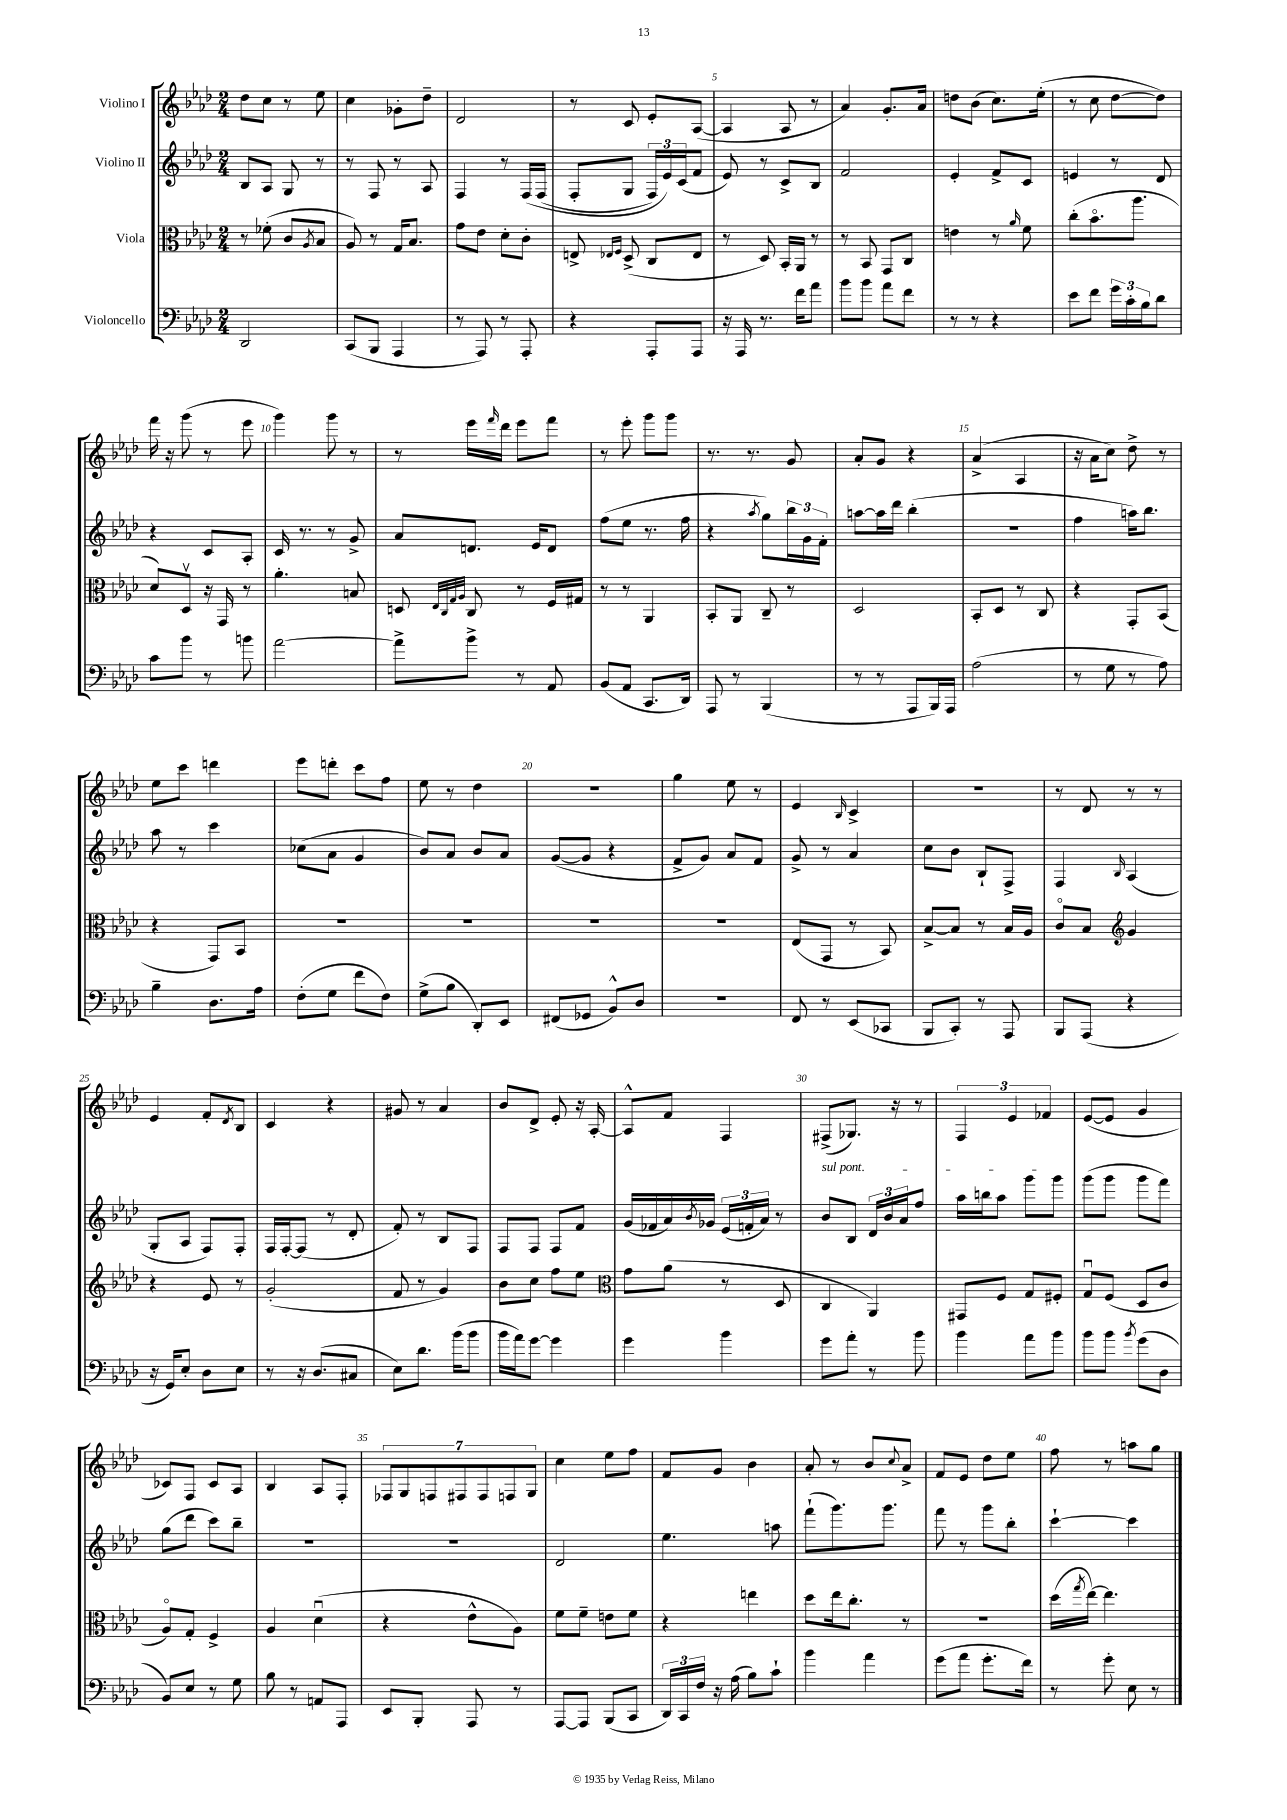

**kern	**kern	**kern	**kern
*part4	*part3	*part2	*part1
*staff4	*staff3	*staff2	*staff1
*I"Violoncello	*I"Viola	*I"Violino II	*I"Violino I
*clefF4	*clefC3	*clefG2	*clefG2
*k[b-e-a-d-]	*k[b-e-a-d-]	*k[b-e-a-d-]	*k[b-e-a-d-]
*M2/4	*M2/4	*M2/4	*M2/4
=1	=1	=1	=1
2DD-/	8r	8B-/L	8dd-\L
.	(8f-X'\	8A-/J	8cc\J
.	8c/L	8G/	8r
.	8qA-/	.	.
.	8B-/J	8r	8ee-\
=2	=2	=2	=2
(8CC/L	8A-/)	8r	4cc\
8BBB-/J	8r	8F/	.
4AAA-/	16G/KL	8r	8g-X'\L
.	8.B-/J	.	.
.	.	8A-/	8dd-~\J
=3	=3	=3	=3
8r	8g\L	4F/	2d-/
8AAA-/)	8e-\J	.	.
8r	8d-'\L	8r	.
8AAA-'/	8c'\J	(16F/LL	.
.	.	(16F/JJ	.
=4	=4	=4	=4
4r	8En^/	8F'/L	8r
.	16qqE-X/LL	.	.
.	16qqF/JJ	.	.
.	(8D-^/	8G/J	8c/
8AAA-'/L	8C/L	24F/LL)	8e-'/L
.	.	24e-/)	.
.	.	(24c/J	.
8AAA-/J	8E-/J	8f/J	([8A-/J
=5	=5	=5	=5
16r	8r	8e-/)	4A-/]
16AAA-/	.	.	.
8.r	8D-/)	8r	.
.	16BB-'/LL	8c^/L	8A-/
16f\KL	16AA-/JJ	.	.
8a-\J	8r	8B-/J	8r
=6	=6	=6	=6
8b-\L	8r	2f/	4a-/)
8b-\J	8BB-/	.	.
8a-\L	8GG/L	.	8.g'/L
8f\J	8C/J	.	.
.	.	.	16a-/Jk
=7	=7	=7	=7
8r	4en\	4e-'/	8ddn\L
8r	.	.	(8b-\J
4r	8r	8f^/L	8.cc\L)
.	16qqa-/	.	.
.	8f\	8c/J	.
.	.	.	(16ee-'\Jk
=8	=8	=8	=8
8e-\L	(8cc'\L	4en/	8r
8f\J	8.b-\	.	8cc\
24g\LL	.	8r	[8dd-\L
24c'\	.	.	.
.	8.aa-\J	.	.
24B-\J	.	.	.
8d-\J	.	8d-/	8dd-\J])
!!LO:LB:g=z
=9	=9	=9	=9
8c\L	8d-/L)	4r	16fff\
.	.	.	16r
8b-\J	8D-v/J	.	(8ggg\
8r	16r	8c/L	8r
.	16GG/	.	.
8bn\	8r	8A-'/J	8eee-\
=10	=10	=10	=10
[2a-\	4.a-'\	16c/	4ggg\)
.	.	8.r	.
.	.	8r	8ggg\
.	8Bn/	8g^/	8r
=11	=11	=11	=11
8a-^\L]	8Dn/	8a-/L	8r
.	32qqE-/LLL	.	.
.	32qqC/	.	.
.	32qqG/	.	.
.	32qqA-/JJJ	.	.
8b-^\J	8C/	8.dn/J	16eee-\LL
.	.	.	16qqfff/
.	.	.	16ddd-\JJ
8r	8r	.	8eee-\L
.	.	16e-/KL	.
8AA-/	16F/LL	8d/J	8fff\J
.	16G#X/JJ	.	.
=12	=12	=12	=12
(8BB-/L	8r	(8ff\L	8r
8AA-/J	8r	8ee-\J	8eee-'\
8.CC/L	4AA-/	8.r	8ggg\L
.	.	.	8ggg\J
16DD-/Jk)	.	16ff\	.
=13	=13	=13	=13
8AAA-/	8BB-'/L	4r	8.r
8r	8AA-/J	.	.
.	.	.	8.r
.	.	8qaa-/	.
(4BBB-/	8C~/	8gg\L)	.
.	8r	24bb-\L	8g/
.	.	24g\	.
.	.	24f'\JJ	.
=14	=14	=14	=14
8r	2D-/	[8aan\L	8a-'/L
8r	.	16aa\L]	8g/J
.	.	16ddd-\JJ	.
8AAA-/L	.	(4bb-'\	4r
16BBB-/L)	.	.	.
16AAA-/JJ	.	.	.
=15	=15	=15	=15
(2A-\	8BB-'/L	2r	(4a-^/
.	8D-/J	.	.
.	8r	.	4A-/
.	8C/	.	.
=16	=16	=16	=16
8r	4r	4ff\	16r
.	.	.	16a-\KL
8G\	.	.	8cc\J)
8r	8GG'/L	16aan\KL)	8dd-^\
.	.	8.bb-\J	.
8A-\)	(8BB-/J	.	8r
!!LO:LB:g=z
=17	=17	=17	=17
4B-~\	4r	8aa-\	8ee-\L
.	.	8r	8ccc\J
8.D-\L	8GG/L)	4ccc\	4dddn\
.	8BB-/J	.	.
16A-\Jk	.	.	.
=18	=18	=18	=18
(8F'\L	2r	(8cc-X\L	8eee-\L
8G\J	.	8a-\J	8dddn'\J
8f\L	.	4g/	8ccc\L
8F\J)	.	.	8ff\J
=19	=19	=19	=19
(8G^\L	2r	8b-/L)	8ee-\
8B-\J	.	8a-/J	8r
8DD-'/L)	.	8b-/L	4dd-\
8EE-/J	.	8a-/J	.
=20	=20	=20	=20
(8FF#X/L	2r	([8g/L	2r
8GG-X/J	.	8g/J]	.
8BB-^^/L)	.	4r	.
8D-/J	.	.	.
=21	=21	=21	=21
2r	2r	8f^/L	4gg\
.	.	8g/J)	.
.	.	8a-/L	8ee-\
.	.	8f/J	8r
=22	=22	=22	=22
8FF/	(8E-/L	8g^/	4e-/
8r	8GG/J	8r	.
.	.	.	16qqB-/
(8EE-/L	8r	4a-/	4c^/
8CC-X/J	8BB-/)	.	.
=23	=23	=23	=23
8BBB-/L	[8B-^/L	8cc\L	2r
8CC'/J)	8B-/J]	8b-\J	.
8r	8r	8B-`/L	.
8AAA-/	16B-/LL	8F^/J	.
.	16A-/JJ	.	.
=24	=24	=24	=24
8BBB-/L	8c/L	4F/	8r
(8AAA-/J	8B-/J	.	8d-/
*	*clefG2	*	*
.	.	16qqB-/	.
4r	4g/	(4A-/	8r
.	.	.	8r
!!LO:LB:g=z
=25	=25	=25	=25
16r	4r	8G'/L	4e-/
16GG/KL)	.	.	.
8E-'/J	.	8A-/J	.
8D-\L	8e-/	8F/L)	8f'/L
.	.	.	8qd-/
8E-\J	8r	8F'/J	8B-/J
=26	=26	=26	=26
8r	(2g'/	16F/LL	4c/
.	.	[16F'/J	.
16r	.	(8F/J]	.
(8.D-/L	.	.	.
.	.	8r	4r
8C#X/J	.	8d-'/	.
=27	=27	=27	=27
8E-\L)	8f/	8f'/)	8g#X/
8.d-\J	8r	8r	8r
.	4g/)	8B-/L	4a-/
(16b-\KL	.	.	.
8b-\J	.	8F/J	.
=28	=28	=28	=28
16b-\LL	8b-\L	8F/L	8b-/L
16a-\J)	.	.	.
[8g\J	8cc\J	8F/J	8d-^/J
4g\]	8ff\L	8F/L	8e-'/
.	8ee-\J	8f/J	16r
.	.	.	[16A-'/
=29	=29	=29	=29
*	*clefC3	*	*
4g\	8g\L	(16g/LL	8A-^^/L]
.	.	16f-X/	.
.	(8a-\J	16a-/)	8f/J
.	.	8qb-/	.
.	.	16g-X/JJ	.
4b-\	8r	(24e-/LL	4F/
.	.	24fn'/	.
.	.	24a-/JJ)	.
.	8D-/	8r	.
=30	=30	=30	=30
!	!	!LO:TX:a:i:t=sul pont.	!
8g\L	4C/	8b-/L	(8F#X^/L
8a-'\J	.	8B-/J	8.G-X/J)
8r	4AA-/)	24d-/LL	.
.	.	24b-/	.
.	.	.	16r
.	.	24a-/J	.
8b-\	.	8ff/J	8r
=31	=31	=31	=31
4b-\	8GG#X/L	16aa-\LL	6F/
.	.	16bbn\J	.
.	8F/J	8aa-\J	.
.	.	.	6e-/
8a-\L	8G/L	8ggg\L	.
.	.	.	6f-X/
8b-\J	8F#X'/J	8ggg\J	.
=32	=32	=32	=32
8b-\L	8Gu/L	(8ggg\L	([8e-/L
8b-\J	(8F/J	8ggg\J	8e-/J]
8qb-/	.	.	.
(8g\L	8D-/L	8ggg\L	4g/
8D-\J	8c/J	8fff\J)	.
!!LO:LB:g=z
=33	=33	=33	=33
8BB-/L)	8A-/L)	(8gg\L	8c-X/L)
8E-/J	8G'/J	8ddd-\J	8F/J
8r	4F^/	8ccc\L)	8c-/L
8G\	.	8bb-~\J	8A-/J
=34	=34	=34	=34
8B-\	4A-/	2r	4B-/
8r	.	.	.
8AAn/L	(4d-u\	.	8A-/L
8AAA-/J	.	.	8F'/J
=35	=35	=35	=35
8EE-/L	4r	2r	14F-X/L
.	.	.	14G/
8BBB-'/J	.	.	.
.	.	.	14Fn/
.	.	.	14F#X/
8AAA-/	8e-^^\L	.	.
.	.	.	14F#/
.	.	.	14Fn/
8r	8A-\J)	.	.
.	.	.	14G/J
=36	=36	=36	=36
[8AAA-/L	8f\L	2d-/	4cc\
8AAA-/J]	8f~\J	.	.
(8BBB-/L	8en\L	.	8ee-\L
8CC/J	8f\J	.	8ff\J
=37	=37	=37	=37
24DD-/LL)	4r	4.ee-\	8f/L
24CC/	.	.	.
24F/JJ	.	.	.
16r	.	.	8g/J
(16A-\	.	.	.
8B-\L)	4een\	.	4b-\
8c`\J	.	8aan\	.
=38	=38	=38	=38
4b-\	8dd-\L	(8fff`\L	8a-'/
.	16ee-\k	8.ggg\)	8r
.	8.cc'\J	.	.
4a-\	.	.	8b-/L
.	.	8.ggg\J	.
.	.	.	8qqcc/
.	8r	.	8a-^/J
=39	=39	=39	=39
(8g\L	2r	8fff\	8f/L
8a-\J	.	8r	8e-/J
8.g'\L	.	8ggg\L	8dd-\L
.	.	8bb-'\J	8ee-\J
16f\Jk)	.	.	.
=40	=40	=40	=40
8r	(16dd-\LL	[4ccc`\	8ff\
.	8qgg/	.	.
.	[16ee-\JJ)	.	.
8g'\	4.ee-\]	.	8r
8E-\	.	4ccc\]	8aan\L
8r	.	.	8gg\J
==	==	==	==
*-	*-	*-	*-
